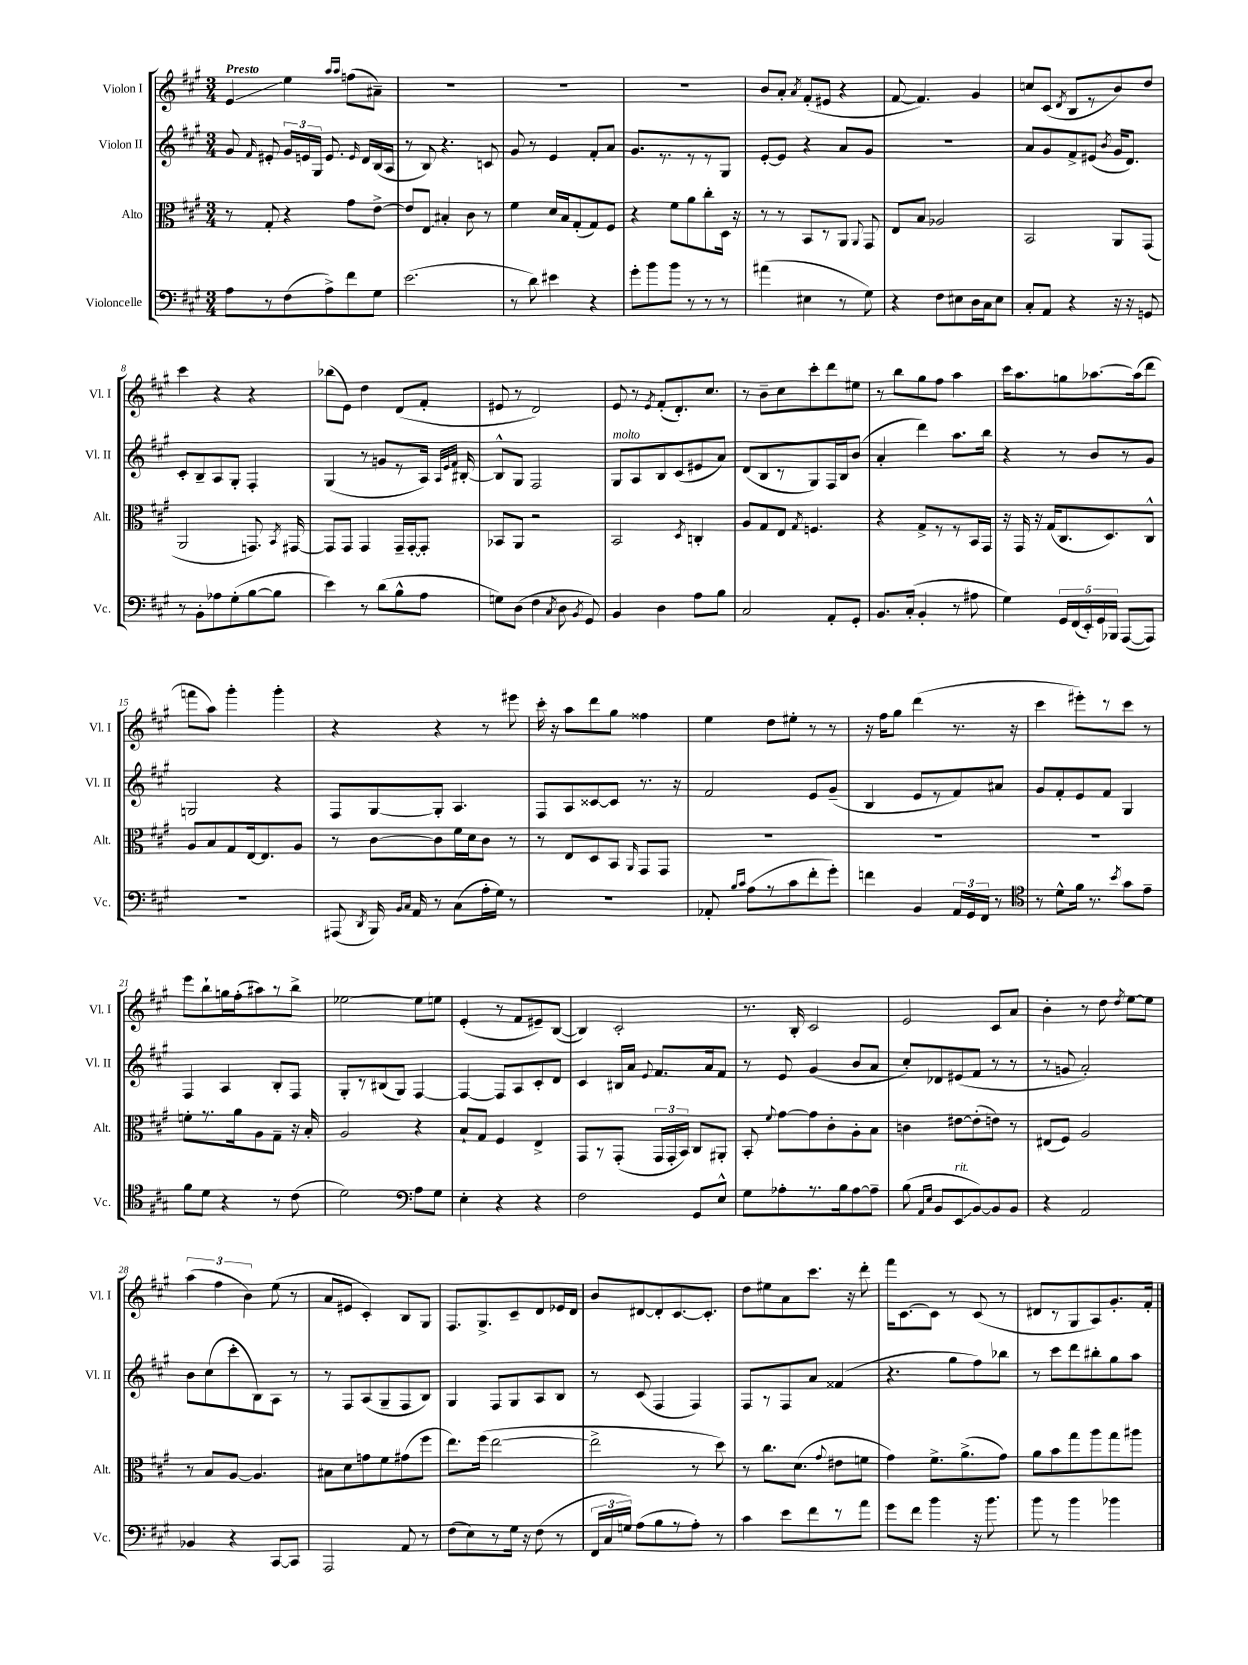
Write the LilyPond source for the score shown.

<<
\new StaffGroup <<
\new Staff = "s0" \with { instrumentName = "Violon I" shortInstrumentName = "Vl. I" } {
    \clef treble \key a \major \numericTimeSignature \time 3/4 \tempo "Presto"
    \autoBeamOff e'4\glissando e''4 \grace { a''16[ a''16] } f''8[( ais'8]--) |
    R2. |
    R2. |
    R2. |
    b'8[ a'8]-. \acciaccatura { a'8 } fis'8[-.( eis'8] r4 |
    fis'8~ fis'4.) gis'4 |
    c''8[ cis'8]( \acciaccatura { d'8 } b8[ r8 b'8) d''8] |
    cis'''4 r4 r4 |
    bes''8[( e'8]) d''4 d'8[( fis'8]-. |
    eis'8 r8 d'2) |
    e'8 r8 \acciaccatura { e'8 } fis'8[-.( d'8.-.) cis''8.] |
    r8 b'8[-- cis''8 cis'''8-. d'''8 eis''8] |
    r8 b''8[ gis''8 fis''8] a''4 |
    cis'''16[ a''8. g''8 aes''8.~ aes''16( d'''8] |
    f'''8[ a''8]) gis'''4-. gis'''4-. |
    r4 r4 r8 eis'''8 |
    cis'''16-. r16 a''8[ d'''8 gis''8] fisis''4 |
    e''4 d''8[ eis''8]-. r8 r8 |
    r16 fis''16[ gis''8] d'''4( r8. r16 |
    cis'''4 eis'''8[-.) r8 cis'''8] r8 |
    e'''8[ b''8-! g''16 fis''16-.( ais''8) r8 b''8]-> |
    ees''2~ ees''8[ e''8] |
    e'4-.( r8 fis'8[ eis'8--) b8]~( |
    b4) cis'2-. |
    r8. b16-. cis'2 |
    e'2 cis'8[ a'8] |
    b'4-. r8 d''8 \acciaccatura { d''8 } e''8[~ e''8] |
    \tuplet 3/2 { a''4( fis''4 b'4) } e''8( r8 |
    a'8[ eis'8] cis'4-.) b8[ gis8] |
    fis8.[ gis8.-> cis'8-- d'8 ees'16 d'16] |
    b'8[ dis'8~ dis'8-. cis'8.~ cis'8.]-. |
    d''8[ eis''8 a'8 cis'''8.] r16 d'''8-. |
    fis'''16[ cis'8.~ cis'8] r8 cis'8( r8 |
    dis'8[ r8 gis8 a8) gis'8.-. fis'16]-. \bar "|." |
}
\new Staff = "s1" \with { instrumentName = "Violon II" shortInstrumentName = "Vl. II" } {
    \clef treble \key a \major \numericTimeSignature \time 3/4
    \autoBeamOff gis'8 \grace { fis'16 } eis'8-. \tuplet 3/2 { gis'16[ e'16 gis16] } e'8. \grace { e'16 } d'16[ b16( a16] |
    r8 b8) r4. c'8 |
    gis'8 r8 e'4 fis'8[-. a'8] |
    gis'8.[ r8. r8 r8 gis8] |
    e'8[~-. e'8] r4 a'8[ gis'8] |
    r2. |
    a'8[ gis'8 fis'8-> eis'8]( \acciaccatura { b'8 } gis'16[ d'8.]) |
    cis'8[-. b8-- a8 gis8]-. fis4-. |
    gis4( r8 g'8[ r8 a16]) \grace { a32[ e'32 fis'32] } bis16~-. |
    bis8[-^ gis8] fis2 |
    gis8[^\markup { \italic "molto" } a8 b8 cis'8( eis'8 a'8]) |
    d'8[( b8 r8 gis8) fis16 b16 b'8]( |
    a'4-. d'''4) a''8.[ b''16] |
    r4 r8 b'8[ r8 gis'8] |
    g2 r4 |
    fis8[ gis8~ gis8]-. a4. |
    fis8[ a8 cisis'8~ cisis'8] r8. r16 |
    fis'2 e'8[ gis'8]--( |
    b4 e'8[ r8 fis'8) ais'8] |
    gis'8[ fis'8-. e'8 fis'8] gis4 |
    fis4 a4 b8[-. fis8] |
    gis8[-. r8 bis8( gis8]) fis4~ |
    fis4~ fis8[ a8 cis'8-. d'8] |
    cis'4 bis16[ a'16] \appoggiatura { e'8 } fis'8.[ a'16 fis'8] |
    r8 e'8 gis'4( b'8[ a'8] |
    cis''8[-.) des'8 eis'8( fis'8] r8 r8 |
    r8 g'8 a'2-.) |
    b'8[ cis''8( cis'''8-. b8) a8] r8 |
    r8 fis8[ a8( gis8-- fis8 b8]) |
    gis4 fis8[ gis8 a8 b8] |
    r8 cis'8( fis4 fis4) |
    fis8[ r8 fis8 a'8] fisis'4( |
    r4. gis''8[ fis''8) bes''8] |
    r8 cis'''8[ d'''8 bis''8-. gis''8 a''8] \bar "|." |
}
\new Staff = "s2" \with { instrumentName = "Alto" shortInstrumentName = "Alt." } {
    \clef alto \key a \major \numericTimeSignature \time 3/4
    \autoBeamOff r8 gis8-. r4 gis'8[ e'8]~-> |
    e'8[ e8]\glissando bis4-. cis'8 r8 |
    fis'4 d'16[ b16 gis8-.( gis8) fis8] |
    r4 fis'8[ a'8 cis''8-. d16] r16 |
    r8 r8 b,8[ r8 a,8] \appoggiatura { a,8 } gis,8 |
    e8[ b8] aes2 |
    b,2 a,8[ gis,8]( |
    a,2 g,8.) \acciaccatura { b,8 } gis,16~ |
    gis,8[ gis,8] gis,4 gis,16[-- gis,16~-. gis,8]-. |
    bes,8[ a,8] r2 |
    b,2 \acciaccatura { d8 } c4-. |
    a8[ gis8 e8] \acciaccatura { gis8 } f4. |
    r4 gis8[-> r8 r8 b,16 gis,16] |
    r16 gis,16 r16 gis16[( cis8. d8.) cis8]-^ |
    a8[ b8 gis8 e16~ e8. a8] |
    r8 cis'8[~ cis'8 fis'16 d'16 cis'8] r8 |
    r8 e8[ d8 b,8] \grace { a,16 } gis,8[ gis,8] |
    R2. |
    R2. |
    R2. |
    f'8[-. r8. a'16 a8 gis8]-- r16 b16-. |
    a2 r4 |
    b8[-! gis8] fis4 e4-> |
    gis,8[ r8 gis,8]-.( \tuplet 3/2 { gis,16[ gis,16-. b,16]) } cis8[ ais,8]-. |
    b,8-. \appoggiatura { fis'8 } gis'8[~ gis'8 cis'8-. a8-. b8] |
    c'4 eis'8[~ eis'8-.( e'8]) r8 |
    eis8[( fis8]) a2 |
    r8 b8[ a8]~ a4. |
    bis8[ d'8 g'8 fis'8 gis'8( fis''8] |
    e''8.[) fis''16]( e''2~ |
    e''2-> r8 d''8) |
    r8 cis''8.[ d'8.]( \appoggiatura { gis'8 } eis'8[ f'8] |
    gis'4) fis'8.[-> a'8.->( gis'8]) |
    a'8[ b'8 gis''8 a''8 gis''8 ais''8] \bar "|." |
}
\new Staff = "s3" \with { instrumentName = "Violoncelle" shortInstrumentName = "Vc." } {
    \clef bass \key a \major \numericTimeSignature \time 3/4
    \autoBeamOff a8[ r8 fis8( a8->) fis'8 gis8] |
    e'2.( |
    r8 d'8) eis'4 r4 |
    gis'8[-. b'8 b'8] r8 r8 r8 |
    ais'4( eis4 r8 gis8) |
    r4 fis8[ eis8 d16 cis16 eis8] |
    cis8[-. a,8] r4 r16 r16 g,8 |
    r8 b,8[-. aes8 gis8-.( b8~ b8] |
    e'4) r8 d'8[( b8-^ a8] |
    g8[) d8]( fis4 \acciaccatura { cis8 } d8 \acciaccatura { b,8 } gis,8) |
    b,4 d4 a8[ b8] |
    cis2 a,8[-. gis,8]-. |
    b,8.[ cis16]-.( b,4-. r8 ais8 |
    gis4) \tuplet 5/4 { gis,16[ fis,16( e,16-.) gis,16 bes,,16] } a,,8[~( a,,8]) |
    R2. |
    ais,,8( \acciaccatura { d,8 } b,,16) \grace { b,16[ cis16] } a,16 r8 cis8[( a16-. gis16]) r8 |
    R2. |
    aes,8-. \grace { b16[ cis'16] } a8[( r8 cis'8 fis'8-. gis'8]-.) |
    f'4 b,4 \tuplet 3/2 { a,16[ gis,16 fis,16] } r8 |
    \clef tenor r8 d'8[-^ fis'16] r8. \acciaccatura { b'8 } gis'8[ e'8]-- |
    fis'8[ d'8] r4 r8 cis'8( |
    d'2) \clef bass a8[ gis8] |
    e4-. r4 r4 |
    fis2 gis,8[ e8]-^ |
    gis8[ aes8-. r8. b16 aes8~ aes8]-- |
    b8( \grace { a,16[ e16] } b,8[ e,8\glissando^\markup { \italic "rit." } b,8~) b,8 b,8] |
    r4 a,2 |
    bes,4 r4 cis,8[~ cis,8] |
    a,,2 a,8 r8 |
    fis8[( e8) r8 gis16] r16 fis8( r8 |
    \tuplet 3/2 { fis,16[ cis16 g16]) } a8[( b8 r8 a8]-.) r8 |
    cis'4 e'8[ fis'8 r8 a'8] |
    gis'8[ fis'8] b'4 r16 b'8. |
    b'8 r8 b'4 bes'4 \bar "|." |
}
>>
>>
